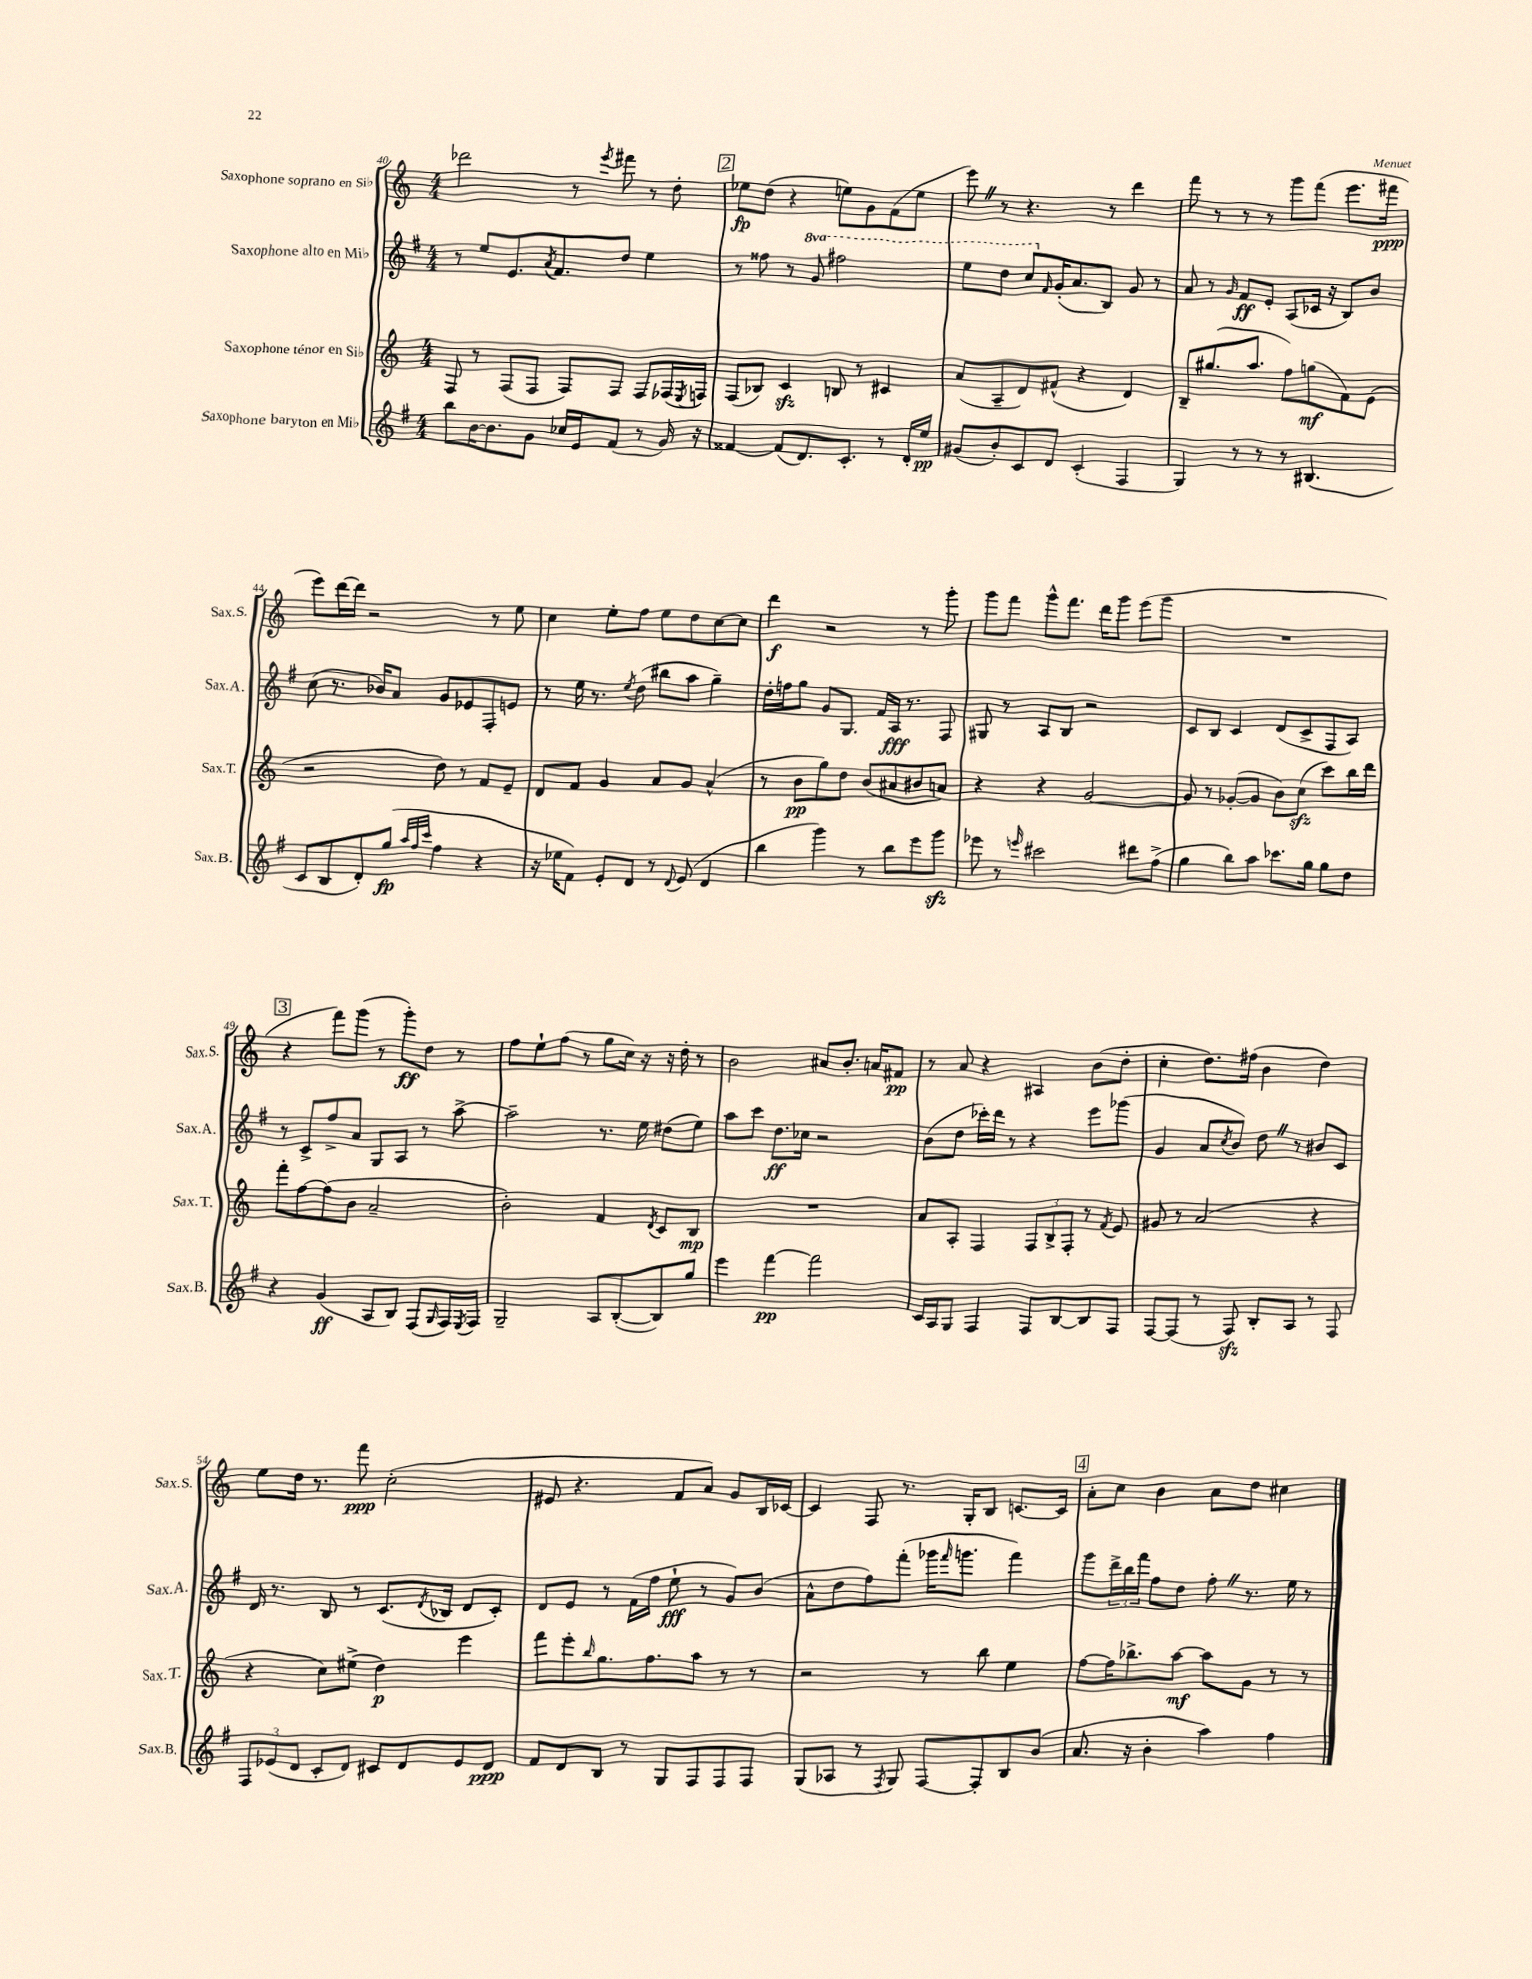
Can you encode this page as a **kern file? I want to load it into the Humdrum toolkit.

**kern	**dynam	**kern	**dynam	**kern	**dynam	**kern	**dynam
*part4	*part4	*part3	*part3	*part2	*part2	*part1	*part1
*staff4	*staff4	*staff3	*staff3	*staff2	*staff2	*staff1	*staff1
*I"Saxophone baryton en Mi♭	*	*I"Saxophone ténor en Si♭	*	*I"Saxophone alto en Mi♭	*	*I"Saxophone soprano en Si♭	*
*I'Sax.B.	*	*I'Sax.T.	*	*I'Sax.A.	*	*I'Sax.S.	*
*clefG2	*	*clefG2	*	*clefG2	*	*clefG2	*
*k[f#]	*	*k[]	*	*k[f#]	*	*k[]	*
*M4/4	*	*M4/4	*	*M4/4	*	*M4/4	*
=40	=40	=40	=40	=40	=40	=40	=40
8bb\L	.	8F/	.	8r	.	2ddd-X\	.
[16b\K	.	8r	.	8ee/L	.	.	.
8.b\]	.	.	.	.	.	.	.
.	.	(8F/L	.	8.e/	.	.	.
8g\J	.	8F/J	.	.	.	.	.
.	.	.	.	8qa/	.	.	.
.	.	.	.	8.f#/	.	.	.
16cc-X/LL	.	8F/L)	.	.	.	8r	.
16e/J	.	.	.	.	.	.	.
.	.	.	.	.	.	8qeee/	.
(8f#/J	.	8F/J	.	8dd/J	.	8fff#X\	.
8r	.	8F/L	.	4ee\	.	8r	.
16g/)	.	(16F-X/L	.	.	.	8dd'\	.
.	.	8qE/	.	.	.	.	.
16r	.	16Fn/JJ)	.	.	.	.	.
!!LO:REH:place=s1:t=2
=41	=41	=41	=41	=41	=41	=41	=41
[4f##X/	.	(8F/L	.	8r	.	8ee-X\L	fp
.	.	8B-X/J)	.	8ff##X\	.	(8dd\J	.
(8f##/L]	.	4czz/	.	8r	.	4r	.
*	*	*	*	*8va	*	*	*
8.d/)	.	.	.	8gg/	.	.	.
.	.	8Bn/	.	2fff#X\	.	8een\L)	.
8.c'/J	.	.	.	.	.	.	.
.	.	8r	.	.	.	8g\	.
8r	.	4c#X/	.	.	.	(8f\	.
16d'/LL	.	.	.	.	.	8ee\J	.
16ee/JJ	pp	.	.	.	.	.	.
=42	=42	=42	=42	=42	=42	=42	=42
(8g#X/L	.	(8a/L	.	8eee\L	.	8eeeZ\)	.
8b'/)	.	8A~/	.	8ddd\J	.	8r	.
8c/	.	8d/)	.	8ccc/L	.	4.r	.
*	*	*	*	*X8va	*	*	*
.	.	.	.	16qqf#/	.	.	.
8d/J	.	(8f#X^^/J	.	(16g'/K	.	.	.
.	.	.	.	8.a/	.	.	.
(4c'/	.	4r	.	.	.	.	.
.	.	.	.	8B/J)	.	8r	.
4F#/	.	4d/)	.	8g/	.	4ddd\	.
.	.	.	.	8r	.	.	.
=43	=43	=43	=43	=43	=43	=43	=43
4G/)	.	8B~/L	.	8a/	.	8fff\	.
.	.	(8.gg#X/	.	8r	.	8r	.
.	.	.	.	16qqg/	.	.	.
8r	.	.	.	8f#/L	ff	8r	.
.	.	8.aa/J	.	.	.	.	.
8r	.	.	.	8e'/J	.	8r	.
8r	.	8ff\L)	.	(8A/L	.	8ggg\L	.
(4.B#X/	.	(8ggn\	mf	16c-X/Jk	.	(8fff\J	.
.	.	.	.	16r	.	.	.
.	.	8f\)	.	8B/L)	.	8.eee\L	.
.	.	(8e\J	.	8b/J	.	.	.
.	.	.	.	.	.	16fff#X\Jk	ppp
!!LO:LB:g=z
=44	=44	=44	=44	=44	=44	=44	=44
8c/L	.	2r	.	(8cc\	.	8eee\L)	.
8B/	.	.	.	8.r	.	[16ddd\L	.
.	.	.	.	.	.	16ddd\JJ]	.
8d'/)	.	.	.	.	.	2r	.
.	.	.	.	16b-X/KL)	.	.	.
(8gg/J	fp	.	.	8a/J	.	.	.
32qqaa/LLL	.	.	.	.	.	.	.
32qqff#/	.	.	.	.	.	.	.
32qqccc/JJJ	.	.	.	.	.	.	.
4ff#\	.	8dd\)	.	8g/L	.	.	.
.	.	8r	.	8e-X/	.	.	.
4r	.	8f/L	.	8F#'/	.	8r	.
.	.	8e~/J	.	8en/J	.	8ee\	.
=45	=45	=45	=45	=45	=45	=45	=45
16r	.	8d/L	.	8r	.	4cc\	.
16ee-X\KL	.	.	.	.	.	.	.
8f#\J)	.	8f/J	.	16ee\	.	.	.
.	.	.	.	8.r	.	.	.
8e'/L	.	4g/	.	.	.	8ee'\L	.
.	.	.	.	8qee/	.	.	.
8d/J	.	.	.	(8dd\	.	8ff\J	.
8r	.	8a/L	.	8bb#X\L	.	8ee\L	.
8qqd/	.	.	.	.	.	.	.
(8e/	.	8g/J	.	8aa\J	.	8dd\	.
4d/	.	(4a^^/	.	4gg~\)	.	[8cc\	.
.	.	.	.	.	.	8cc\J]	.
=46	=46	=46	=46	=46	=46	=46	=46
4bb\	.	8r	.	16dd'\LL	.	4ddd\	f
.	.	.	.	16ffn\J	.	.	.
.	.	8b\L	pp	8gg\J	.	.	.
4ggg\)	.	8gg\)	.	8g/L	.	2r	.
.	.	8dd\J	.	8.G/J	.	.	.
8r	.	(8b/L	.	.	.	.	.
.	.	.	.	16f#/LL	.	.	.
8bb\L	.	8a#X/	.	16A/JJ	fff	.	.
.	.	.	.	8.r	.	.	.
8eee\	.	8b#X/	.	.	.	8r	.
8gggzz\J	.	8an/J)	.	8F#/	.	8ggg'\	.
=47	=47	=47	=47	=47	=47	=47	=47
8eee-X\	.	4r	.	8G#X/	.	8ggg\L	.
8r	.	.	.	8r	.	8fff\J	.
16qqeeen/	.	.	.	.	.	.	.
2ccc#X\	.	4r	.	8A/L	.	8ggg^^\L	.
.	.	.	.	8B/J	.	8.fff\J	.
.	.	[2g/	.	2r	.	.	.
.	.	.	.	.	.	16ddd\KL	.
.	.	.	.	.	.	8ggg\J	.
8ddd#X\L	.	.	.	.	.	(8eee\L	.
(8ff#^\J	.	.	.	.	.	8ggg\J	.
=48	=48	=48	=48	=48	=48	=48	=48
4gg\	.	8g/]	.	8c/L	.	1r	.
.	.	8r	.	8B/J	.	.	.
8bb\L)	.	([8g-X'/L	.	4c/	.	.	.
8aa\J	.	8g-/J]	.	.	.	.	.
8.ccc-X\L	.	8b\L)	.	(8d/L	.	.	.
.	.	(8cczz\J	.	8c^/	.	.	.
16gg\Jk	.	.	.	.	.	.	.
8gg\L	.	8ccc\L)	.	8F#/	.	.	.
8dd\J	.	16bb\L	.	8A/J)	.	.	.
.	.	16ddd\JJ	.	.	.	.	.
!!LO:LB:g=z
!!LO:REH:place=s1:t=3
=49	=49	=49	=49	=49	=49	=49	=49
4r	.	8fff'\L	.	8r	.	4r	.
.	.	[8ff\	.	8c^/L	.	.	.
(4g/	ff	(8ff\]	.	8ff#^/	.	8fff\L)	.
.	.	8b\J	.	8a/J	.	(8ggg\J	.
8A/L	.	2a~/	.	8G/L	.	8r	.
8B/J)	.	.	.	8A/J	.	8ggg'\L)	ff
(8F#/L	.	.	.	8r	.	8dd\J	.
16qqG/	.	.	.	.	.	.	.
16F#/L)	.	.	.	[8aa^\	.	8r	.
8qE/	.	.	.	.	.	.	.
16F#/JJ	.	.	.	.	.	.	.
=50	=50	=50	=50	=50	=50	=50	=50
2G~/	.	2b'\)	.	2aa~\]	.	8ff\L	.
.	.	.	.	.	.	8ee`\	.
.	.	.	.	.	.	(8ff\J	.
.	.	.	.	.	.	8r	.
8A/L	.	4f/	.	8.r	.	8gg\L	.
([8B'/	.	.	.	.	.	16cc\Jk)	.
.	.	.	.	16ee\	.	16r	.
.	.	8qd/	.	.	.	.	.
8B/])	.	8c/L	.	(8dd#X\L	.	16r	.
.	.	.	.	.	.	16dd'\	.
8gg/J	.	8B/J	mp	8ee\J)	.	8r	.
=51	=51	=51	=51	=51	=51	=51	=51
4eee\	.	1r	.	8aa\L	.	2b\	.
.	.	.	.	8ccc\J	.	.	.
[4fff#\	pp	.	.	8.dd\L	ff	.	.
.	.	.	.	16cc-X\Jk	.	.	.
2fff#\]	.	.	.	2r	.	8a#X/L	.
.	.	.	.	.	.	8.b'/J	.
.	.	.	.	.	.	16an/KL	.
.	.	.	.	.	.	8f#X/J	pp
=52	=52	=52	=52	=52	=52	=52	=52
16c/LL	.	8a/L	.	(8b\L	.	8r	.
16A/J	.	.	.	.	.	.	.
8G/J	.	8A'/J	.	8dd\J	.	8a/	.
4F#/	.	4F/	.	16ccc-X'\LL)	.	4r	.
.	.	.	.	16ddd\JJ	.	.	.
.	.	.	.	8r	.	.	.
8F#/L	.	12F/L	.	4r	.	4A#X/	.
.	.	12B^/	.	.	.	.	.
[8B/	.	.	.	.	.	.	.
.	.	12F'/J	.	.	.	.	.
8B/]	.	8r	.	8eee\L	.	(8b\L	.
.	.	8qf/	.	.	.	.	.
8F#/J	.	8e/	.	(8ggg-X\J	.	8dd'\J	.
=53	=53	=53	=53	=53	=53	=53	=53
[8F#/L	.	8g#X/	.	4g/	.	4cc'\	.
(8F#/J]	.	8r	.	.	.	.	.
8r	.	(2a/	.	8a/L	.	8.dd\L)	.
.	.	.	.	8qcc/	.	.	.
8F#zz/)	.	.	.	8b/J)	.	.	.
.	.	.	.	.	.	(16ff#X\Jk	.
8B'/L	.	.	.	8ddZ\	.	4b\	.
8A/J	.	.	.	8r	.	.	.
8r	.	4r	.	8b#X/L	.	4dd\)	.
8F#/	.	.	.	8c/J	.	.	.
!!LO:LB:g=z
=54	=54	=54	=54	=54	=54	=54	=54
12F#/L	.	4r	.	16d/	.	8ee\L	.
.	.	.	.	8.r	.	.	.
(12e-X/	.	.	.	.	.	.	.
.	.	.	.	.	.	16dd\Jk	.
12d/J	.	.	.	.	.	.	.
.	.	.	.	.	.	8.r	.
8c'/L	.	8cc\L)	.	8B/	.	.	.
8d/J)	.	(8ee#X^\J	.	8r	.	8fff\	ppp
8c#X/L	.	4dd\)	p	(8.c/L	.	(2cc'\	.
8d/	.	.	.	.	.	.	.
.	.	.	.	8qd/	.	.	.
.	.	.	.	16B-X/Jk	.	.	.
8e-/	.	4eee\	.	8d/L	.	.	.
8d/J	ppp	.	.	8c'/J)	.	.	.
=55	=55	=55	=55	=55	=55	=55	=55
8f#/L	.	8fff\L	.	8d/L	.	8e#X/	.
8d/	.	8eee'\	.	8e/J	.	4.r	.
.	.	16qqbb/	.	.	.	.	.
8B/J	.	8.gg\	.	8r	.	.	.
8r	.	.	.	(16f#\LL	.	.	.
.	.	8.ff\	.	16ff#\JJ	.	.	.
8G/L	.	.	.	8ee`\	fff	8f/L	.
8F#/	.	8aa\J	.	8r	.	8a/J)	.
8F#/	.	8r	.	8g/L)	.	8g/L	.
8F#/J	.	8r	.	(8b/J	.	16B/L	.
.	.	.	.	.	.	[16c-X/JJ	.
=56	=56	=56	=56	=56	=56	=56	=56
(8G/L	.	2r	.	8a^^\L	.	4c-/]	.
8A-X/J	.	.	.	8dd\	.	.	.
8r	.	.	.	8ff#\)	.	8F/	.
8qF#/	.	.	.	.	.	.	.
8G/)	.	.	.	(8fff#'\J	.	8.r	.
[8F#/L	.	8r	.	16ggg-X\KL	.	.	.
.	.	.	.	16qqfff#/	.	.	.
.	.	.	.	8.gggn\J	.	16G'/KL	.
8F#'/]	.	8bb\	.	.	.	8B/J	.
8B/	.	4ee\	.	4fff#\)	.	[8.cn/L	.
(8b/J	.	.	.	.	.	.	.
.	.	.	.	.	.	16c/Jk]	.
!!LO:REH:place=s1:t=4
=57	=57	=57	=57	=57	=57	=57	=57
8.a/	.	[8ff\L	.	8ggg\L	.	8a'\L	.
.	.	16ff\K]	.	24ddd^\L	.	8cc\J	.
.	.	.	.	24bb\	.	.	.
16r	.	8.bb-X^\	.	.	.	.	.
.	.	.	.	24fff#\JJ	.	.	.
4b'\	.	.	.	8ff#\L	.	4b\	.
.	.	[8aa\J	mf	8dd\J	.	.	.
4aa\)	.	8aa\L]	.	8ff#'Z\	.	8a\L	.
.	.	8g\J	.	8.r	.	8dd\J	.
4ff#\	.	8r	.	.	.	4cc#X\	.
.	.	.	.	16ee\	.	.	.
.	.	8r	.	8r	.	.	.
==	==	==	==	==	==	==	==
*-	*-	*-	*-	*-	*-	*-	*-
